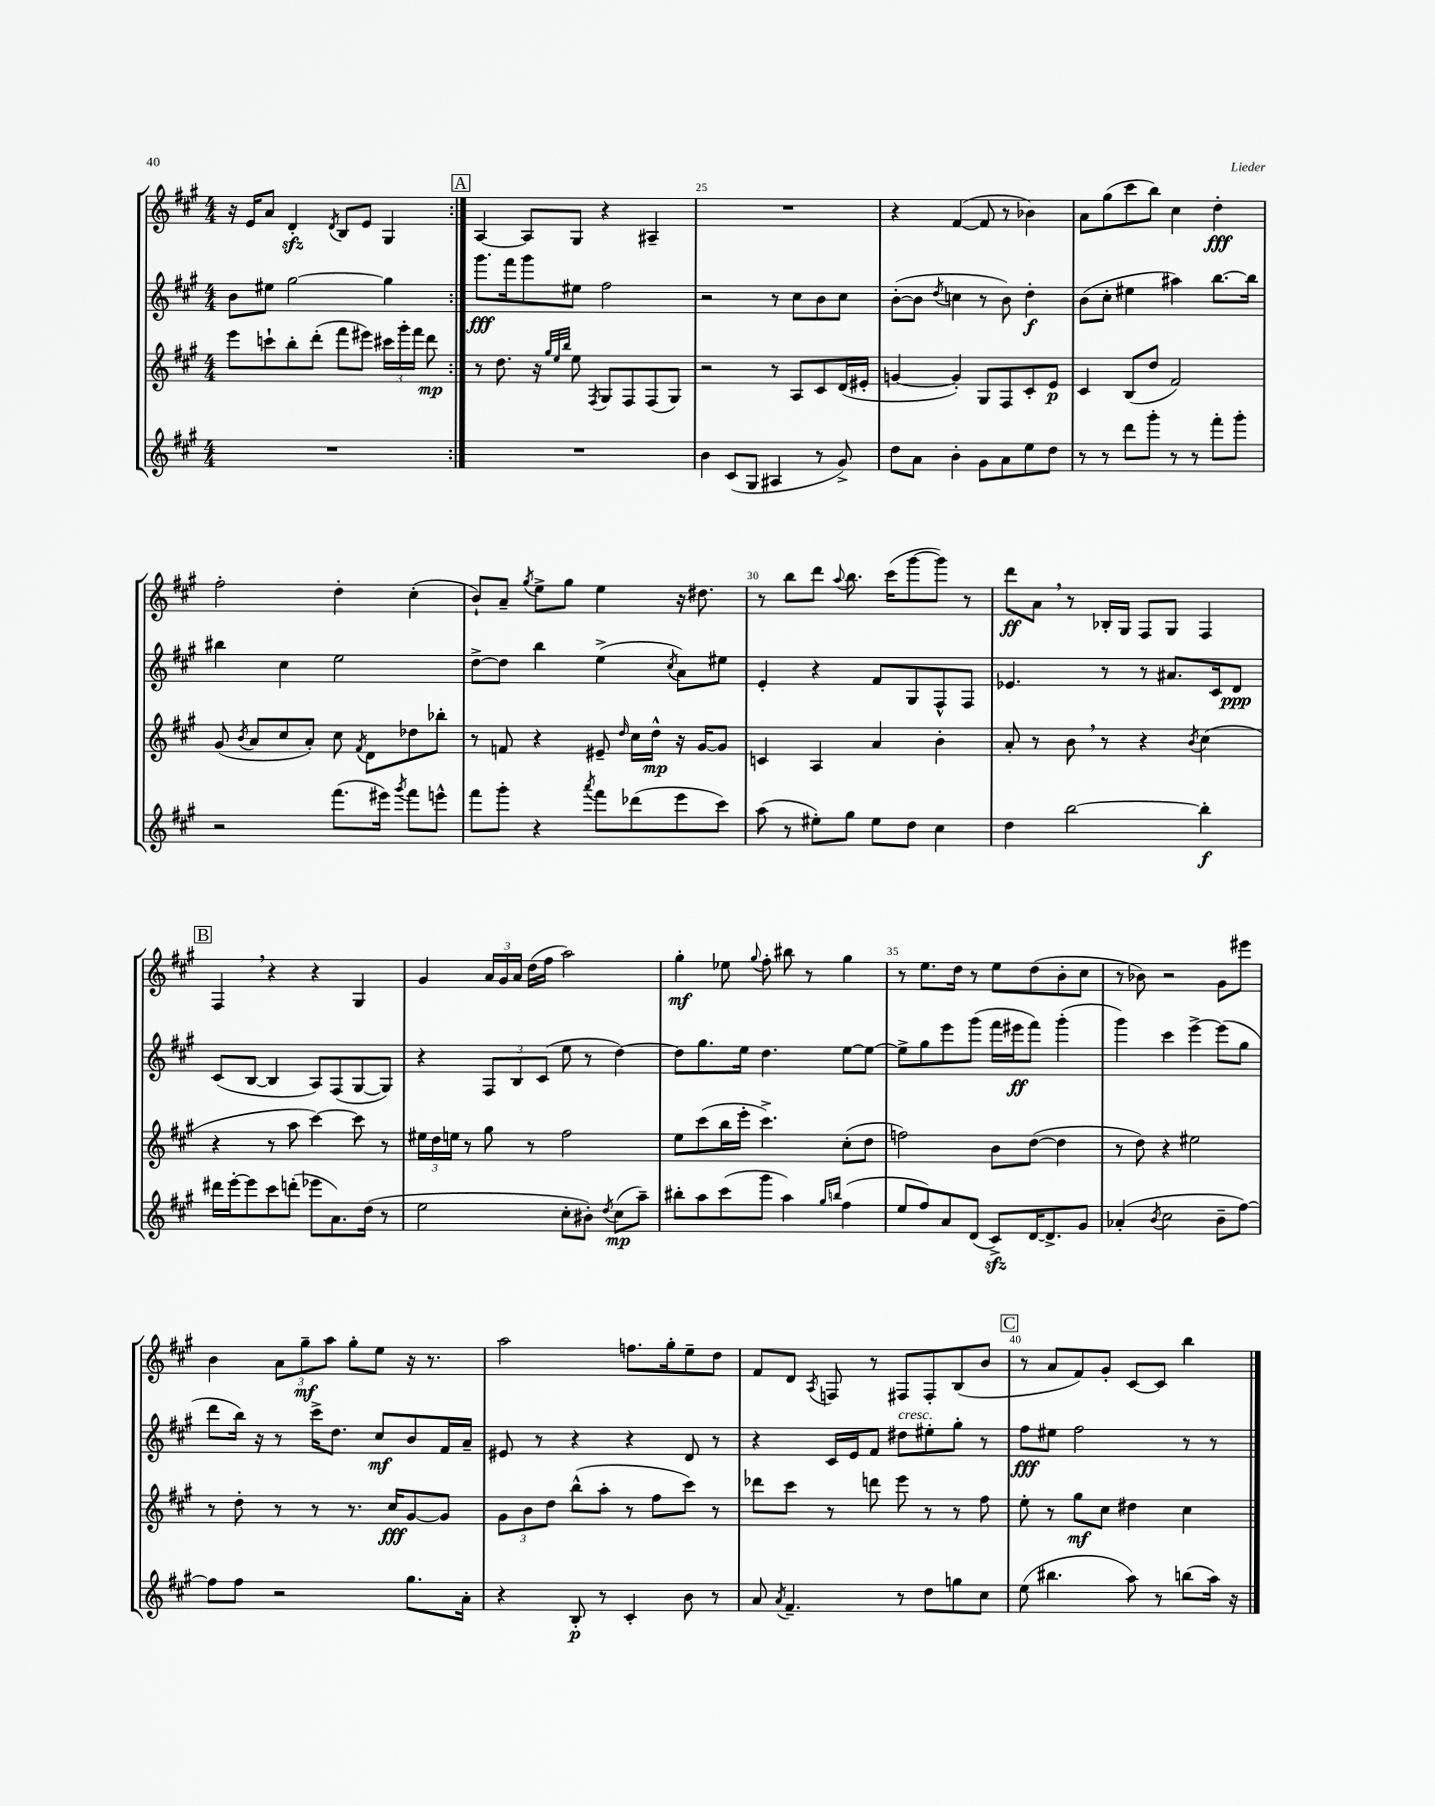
<<
\new StaffGroup <<
\new Staff = "s0" {
    \clef treble \key a \major \numericTimeSignature \time 4/4
    \autoBeamOff \repeat volta 2 { r16 e'16[ a'8] d'4-.\sfz \acciaccatura { d'8 } b8[ e'8] gis4 | }
    \mark \markup { \box "A" } a4~ a8[ gis8] r4 ais4-- |
    R1 |
    r4 fis'4~( fis'8 r8 bes'4) |
    a'8[ gis''8( cis'''8 b''8]) cis''4 d''4-.\fff |
    fis''2-. d''4-. cis''4-.( |
    b'8[-!) a'8]-- \acciaccatura { gis''8 } e''8[-> gis''8] e''4 r16 dis''8. |
    r8 b''8[ d'''8] \appoggiatura { a''8 } b''8. cis'''16[( gis'''8~ gis'''8]) r8 |
    d'''8[\ff a'8] \breathe r8 bes16[-. gis16] fis8[ gis8] fis4 |
    \mark \markup { \box "B" } fis4 \breathe r4 r4 gis4 |
    gis'4 \tuplet 3/2 { a'16[ gis'16 a'16] } d''16[( fis''16] a''2) |
    gis''4-.\mf ees''8 \appoggiatura { gis''8 } fis''8-. bis''8 r8 gis''4 |
    r8 e''8.[ d''16] r8 e''8[ d''8( b'8-. cis''8] |
    r8 bes'8) r2 gis'8[ eis'''8] |
    b'4 \tuplet 3/2 { a'8[ gis''8--\mf a''8] } gis''8[-. e''8] r16 r8. |
    a''2 f''8.[ gis''16-. e''8-- d''8] |
    fis'8[ d'8] \acciaccatura { a8 } f8 r8 fis8[ fis8-. b8( b'8] |
    \mark \markup { \box "C" } r8 a'8[ fis'8) gis'8]-. cis'8[~ cis'8] b''4 \bar "|." |
}
\new Staff = "s1" {
    \clef treble \key a \major \numericTimeSignature \time 4/4
    \autoBeamOff \repeat volta 2 { b'8[ eis''8] gis''2~ gis''4 | }
    \mark \markup { \box "A" } gis'''8.[\fff fis'''16 gis'''8 eis''8] fis''2 |
    r2 r8 cis''8[ b'8 cis''8] |
    b'8[~-.( b'8] \acciaccatura { d''8 } c''4 r8 b'8) d''4-.\f |
    b'8[( cis''8]-. eis''4 ais''4) b''8.[~ b''16] |
    bis''4 cis''4 e''2 |
    d''8[~-> d''8] b''4 e''4->( \acciaccatura { cis''8 } a'8[) eis''8] |
    e'4-. r4 fis'8[ gis8 fis8-^ fis8] |
    ees'4. r8 r8 ais'8.[ cis'16 d'8]\ppp |
    \mark \markup { \box "B" } cis'8[( b8]~ b4 a8[) fis8( gis8~ gis8]) |
    r4 \tuplet 3/2 { fis8[ b8 cis'8]( } e''8 r8 d''4~) |
    d''8[ gis''8. e''16] d''4. e''8[~ e''8]~ |
    e''8[-> gis''8 e'''8 gis'''8]( fis'''16[ eis'''16\ff fis'''8]) gis'''4-.( |
    gis'''4) cis'''4 e'''4~-> e'''8[( gis''8] |
    d'''8[ b''16]) r16 r8 cis'''16[-> d''8.] cis''8[\mf b'8 fis'16 a'16]-- |
    eis'8 r8 r4 r4 d'8 r8 |
    r4 cis'16[ e'16 fis'8] dis''8[^\markup { \italic "cresc." } eis''8-. gis''8]-. r8 |
    \mark \markup { \box "C" } fis''8[\fff eis''8] fis''2 r8 r8 \bar "|." |
}
\new Staff = "s2" {
    \clef treble \key a \major \numericTimeSignature \time 4/4
    \autoBeamOff \repeat volta 2 { e'''8[ c'''8-! b''8-. d'''8]-.( fis'''8[ eis'''8]) \tuplet 3/2 { cis'''16[ gis'''16-. fis'''16] } d'''8\mp | }
    \mark \markup { \box "A" } r8 d''8. r16 \grace { gis''32[ e''32 b''32] } e''8 \acciaccatura { fis8 } gis8[ fis8 fis8( gis8]) |
    r2 r8 a8[ cis'8 d'16( eis'16]-. |
    g'4~ g'4-.) gis8[ fis8 cis'8-. e'8]\p |
    cis'4 b8[( d''8] fis'2) |
    gis'8( \acciaccatura { b'8 } a'8[ cis''8 a'8]-.) cis''8 \acciaccatura { fis'8 } d'8[ des''8 bes''8]-. |
    r8 f'8 r4 eis'8-- \grace { d''16 } cis''16[ d''16]-^\mp r16 gis'16[~ gis'8] |
    c'4 a4 a'4 b'4-. |
    a'8-. r8 b'8 \breathe r8 r4 \acciaccatura { b'8 } cis''4( |
    \mark \markup { \box "B" } r4 r8 a''8 cis'''4~) cis'''8 r8 |
    \tuplet 3/2 { eis''16[ d''16 e''16] } r8 gis''8 r8 fis''2 |
    e''8[ cis'''8( b''16 e'''16]-. cis'''4.->) cis''8[-.( d''8] |
    f''2) b'8[ d''8]~( d''4 |
    r8 d''8) r4 eis''2 |
    r8 d''8-. r8 r8 r8. cis''16[\fff gis'8~ gis'8] |
    \tuplet 3/2 { gis'8[ b'8 d''8] } b''8[-^( a''8]-. r8 fis''8[ cis'''8]) r8 |
    des'''8[ cis'''8] r8 d'''8 e'''8 r8 r8 fis''8 |
    \mark \markup { \box "C" } e''8-. r8 gis''8[\mf cis''8] dis''4 cis''4 \bar "|." |
}
\new Staff = "s3" {
    \clef treble \key a \major \numericTimeSignature \time 4/4
    \autoBeamOff \repeat volta 2 { R1 | }
    \mark \markup { \box "A" } R1 |
    b'4 cis'8[( gis8] ais4 r8 gis'8->) |
    d''8[ a'8] b'4-. gis'8[ a'8 e''8 d''8] |
    r8 r8 d'''8[ gis'''8]-. r8 r8 fis'''8[-. gis'''8]-. |
    r2 fis'''8.[( eis'''16]) \acciaccatura { gis'''8 } fis'''8[ e'''8]-^ |
    fis'''8[ gis'''8]-. r4 \acciaccatura { a'''8 } fis'''8[ des'''8( e'''8 cis'''8]) |
    a''8( r8 eis''8[-.) gis''8] eis''8[ d''8] cis''4 |
    d''4 b''2~ b''4-.\f |
    \mark \markup { \box "B" } dis'''16[ e'''16~-. e'''8 cis'''8 d'''8]-.( ees'''8[ a'8.) d''16]( r8 |
    e''2 cis''8[-. bis'8]-.) \acciaccatura { d''8 } cis''8[\mp( a''8]--) |
    bis''8[-. a''8 cis'''8( gis'''8] a''4) \grace { gis''16[ b''16] } fis''4( |
    e''8[ fis''8) a'8 d'8]( cis'8[->\sfz) d'16~ d'8.-> gis'8] |
    aes'4-.( \acciaccatura { b'8 } cis''2 b'8[-- fis''8]~) |
    fis''8[ fis''8] r2 gis''8.[ a'16]-. |
    r4 b8-.\p r8 cis'4-. b'8 r8 |
    a'8 \acciaccatura { a'8 } fis'4.-- r8 d''8[ g''8 cis''8] |
    \mark \markup { \box "C" } e''8( bis''4. a''8) r8 b''8[( a''16]) r16 \bar "|." |
}
>>
>>
\layout { \context { \Score currentBarNumber = #23 \override BarNumber.break-visibility = ##(#f #t #t) barNumberVisibility = #(every-nth-bar-number-visible 5) } }
